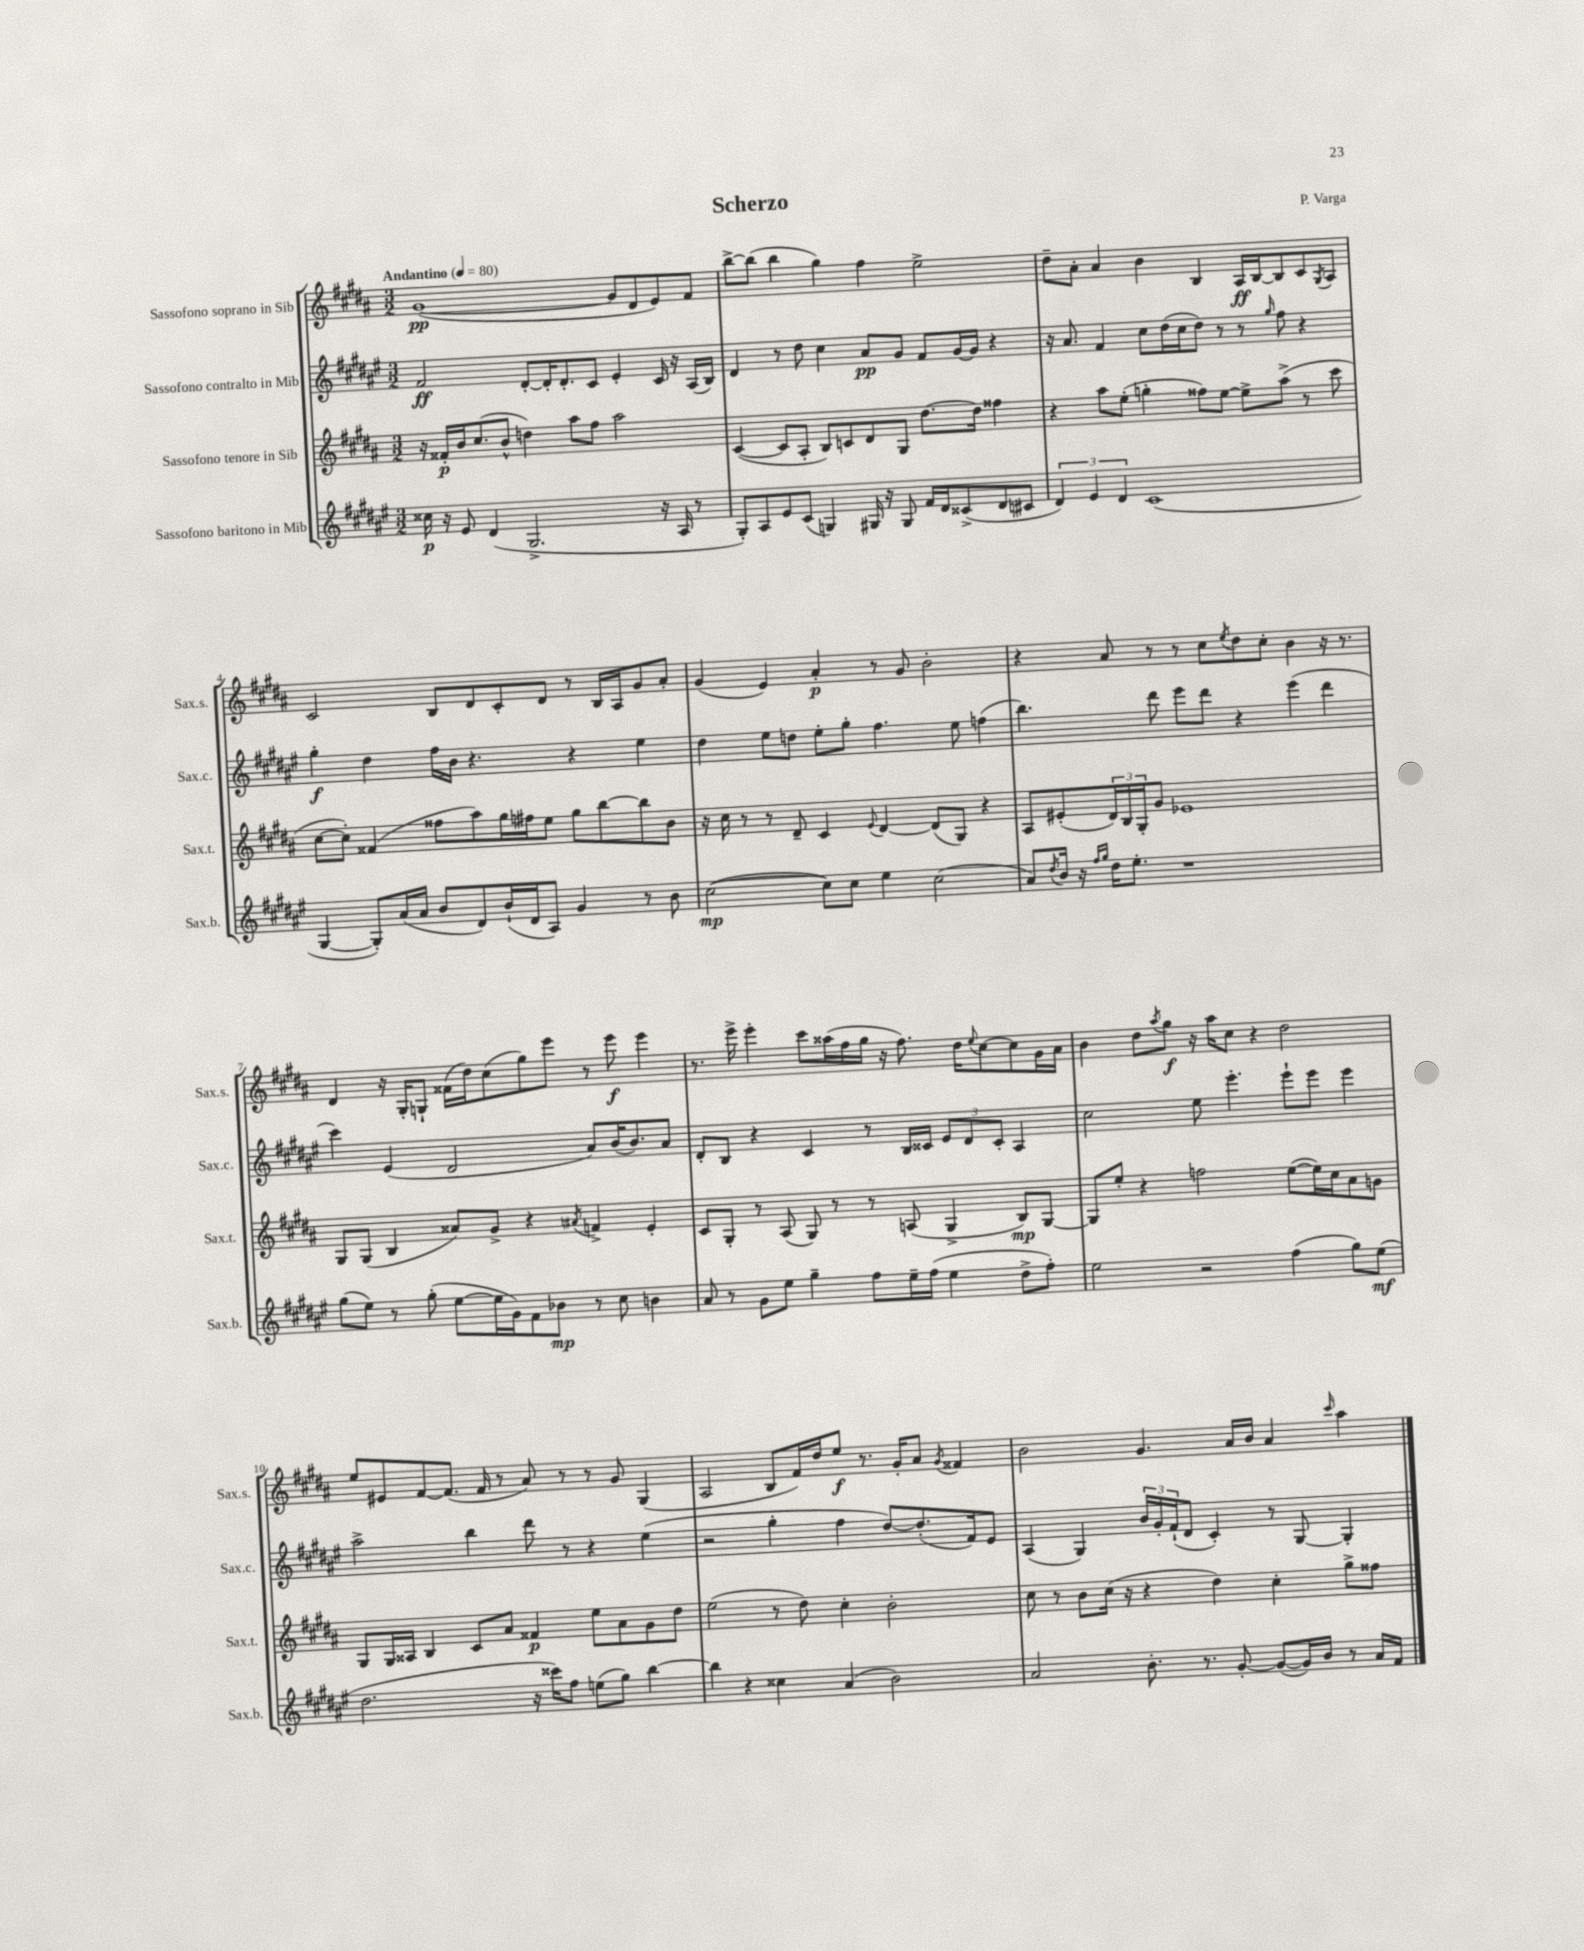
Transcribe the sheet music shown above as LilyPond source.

\header { title = "Scherzo" composer = "P. Varga" }
<<
\new StaffGroup <<
\new Staff = "s0" \with { instrumentName = "Sassofono soprano in Sib" shortInstrumentName = "Sax.s." } {
    \clef treble \key b \major \numericTimeSignature \time 3/2 \tempo "Andantino" 4 = 80
    gis'1~\pp( gis'8 dis'8 e'8) fis'8 |
    b''8~-> b''8( b''4 gis''4) fis''4 e''2-> |
    dis''8-- ais'8-. ais'4 b'4 b4 ais16\ff b16~ b8 cis'8 \acciaccatura { gis8 } ais8 |
    cis'2 b8 dis'8 cis'8-. dis'8 r8 b16 ais16 gis'8 ais'8-. |
    gis'4( e'4) ais'4-.\p r8 gis'8 b'2-. |
    r4 ais'8 r8 r8 cis''8 \acciaccatura { e''8 } dis''8 cis''8-. b'4 r16 r8. |
    dis'4 r16 gis16-. g8-! fisis'16( dis''16) cis''8( gis''8) e'''8 r8 e'''8\f e'''4 |
    r8. e'''16-> e'''4-. cis'''8 aisis''16( fis''16 gis''16 r16 fis''8.) dis''16 \appoggiatura { e''8 } cis''8~ cis''8 gis'16 ais'16 |
    b'4 dis''8 \acciaccatura { ais''8 } gis''8\f r16 ais''16 cis''8 r4 dis''2 |
    e''8 eis'8 fis'8~ fis'8.( fis'16 r8 ais'8) r8 r8 gis'8 gis4( |
    ais2 b8 fis'16) dis''16 e''8\f r8. gis'16-. ais'8 \acciaccatura { gis'8 } fisis'4 |
    b'2 gis'4. ais'16 b'16 ais'4 \grace { cis'''16 } ais''4 \bar "|." |
}
\new Staff = "s1" \with { instrumentName = "Sassofono contralto in Mib" shortInstrumentName = "Sax.c." } {
    \clef treble \key fis \major \numericTimeSignature \time 3/2
    fis'2\ff dis'8~-. dis'16-. dis'8.-. cis'8 eis'4-. cis'16 r16 ais16( b16) |
    dis'4 r8 dis''8 cis''4 ais'8\pp gis'8 fis'8 gis'16~ gis'16 r4 |
    r16 ais'8. fis'4 cis''8 dis''16( cis''16 dis''8) r8 r8 \grace { gis''16 } fis''8 r4 |
    gis''4-.\f dis''4 fis''16 b'16 r4. r4 eis''4 |
    dis''4 eis''8 d''8 eis''8-. gis''8-. fis''4. eis''8 f''4( |
    b''4.) dis'''8 eis'''8 dis'''8 r4 eis'''4( dis'''4 |
    cis'''4) eis'4( dis'2 ais'8) b'16( b'8.) ais'8 |
    dis'8-. b8 r4 cis'4 r8 b16 cisis'16 \tuplet 3/2 { eis'8 dis'8 cisis'8-. } ais4 |
    cis''2 eis''8 eis'''4.-. eis'''8-! eis'''8 eis'''4 |
    ais''2-> b''4 dis'''8 r8 r4 eis''4( |
    r2 gis''4-. fis''4 dis''8~) dis''8.-.( fis'16) eis'8 |
    ais4( gis4) \tuplet 3/2 { b'16 gis'16-. fis'16-!( } dis'8 cis'4-.) r8 gis8~ gis4-. \bar "|." |
}
\new Staff = "s2" \with { instrumentName = "Sassofono tenore in Sib" shortInstrumentName = "Sax.t." } {
    \clef treble \key b \major \numericTimeSignature \time 3/2
    r16 fisis'16-.\p b'16 cis''8.( b'8-^ d''4) ais''8 fis''8 ais''2 |
    cis'4~( cis'8 ais8-. b8) c'8 dis'8 gis8 dis''8.~ dis''16 fisis''4 |
    r4 ais''8 e''8-.( g''4-. fisis''8) e''8~ e''8-> ais''8->( r8 cis'''8 |
    cis''8~ cis''8-.) fisis'4( fisis''8 ais''8) gis''16 fis''16 e''8 gis''8 b''8~ b''8 b'8 |
    r16 cis''16 r8 r8 dis'8-- cis'4 \appoggiatura { e'8 } dis'4~ dis'8( gis8) r4 |
    ais8 eis'8-.( \tuplet 3/2 { dis'16) b16 gis16-. } gis'8 ees'1 |
    gis8 gis8( b4 aisis'8) gis'8-> r4 \acciaccatura { ais'8 } f'4-> e'4-. |
    cis'8 gis8-. r8 ais8( gis8) r8 r8 a8( gis4-> b8\mp) gis8~ |
    gis8 e''8-. r4 f''2 e''8~( e''16) cis''16 ais'8 g'8 |
    gis8 gis16 aisis16 b4 cis'8 ais'8 fisis'4\p e''8 ais'8 gis'8 dis''8 |
    e''2( r8 dis''8) cis''4-. b'2-. |
    cis''8 r8 b'8 cis''16( r16 r4 dis''4) cis''4-. gis''8-> fisis''8 \bar "|." |
}
\new Staff = "s3" \with { instrumentName = "Sassofono baritono in Mib" shortInstrumentName = "Sax.b." } {
    \clef treble \key fis \major \numericTimeSignature \time 3/2
    cisis''16\p r16 eis'8 dis'4( gis2.-> r16 ais16 r8 |
    gis8-.) ais8 eis'8 cis'8( g4) gis16 r16 gis8 fis'16 dis'16 cisis'8->( dis'8 cis'8 |
    \tuplet 3/2 { dis'4) eis'4 dis'4 } cis'1( |
    gis4~ gis8-.) ais'16( ais'16 b'8 dis'8) b'16-!( dis'16 ais8) gis'4 r8 b'8 |
    cis''2~\mp( cis''8) cis''8 eis''4 cis''2( |
    ais'8) \acciaccatura { dis''8 } b'16 r16 \grace { fis''16 gis''16 } dis''16 eis''8.-. r1 |
    gis''8( eis''8) r8 gis''8-.( eis''8~ eis''16 gis'16) fis'8 bes'8\mp r8 cis''8 b'4 |
    ais'8 r8 gis'8 eis''8 gis''4-- fis''8 eis''16-- fis''16( eis''4 dis''8-> fis''8-.) |
    eis''2 r2 fis''4( gis''8) eis''8\mf( |
    dis''2. r16 cisis'''16) fis''8 e''8( gis''8) b''4~ |
    b''4 r4 cisis''4 ais'4( b'2) |
    ais'2 b'8.-. r8. gis'8~-. gis'8~( gis'16) b'16 r8 ais'16 fis'16 \bar "|." |
}
>>
>>
